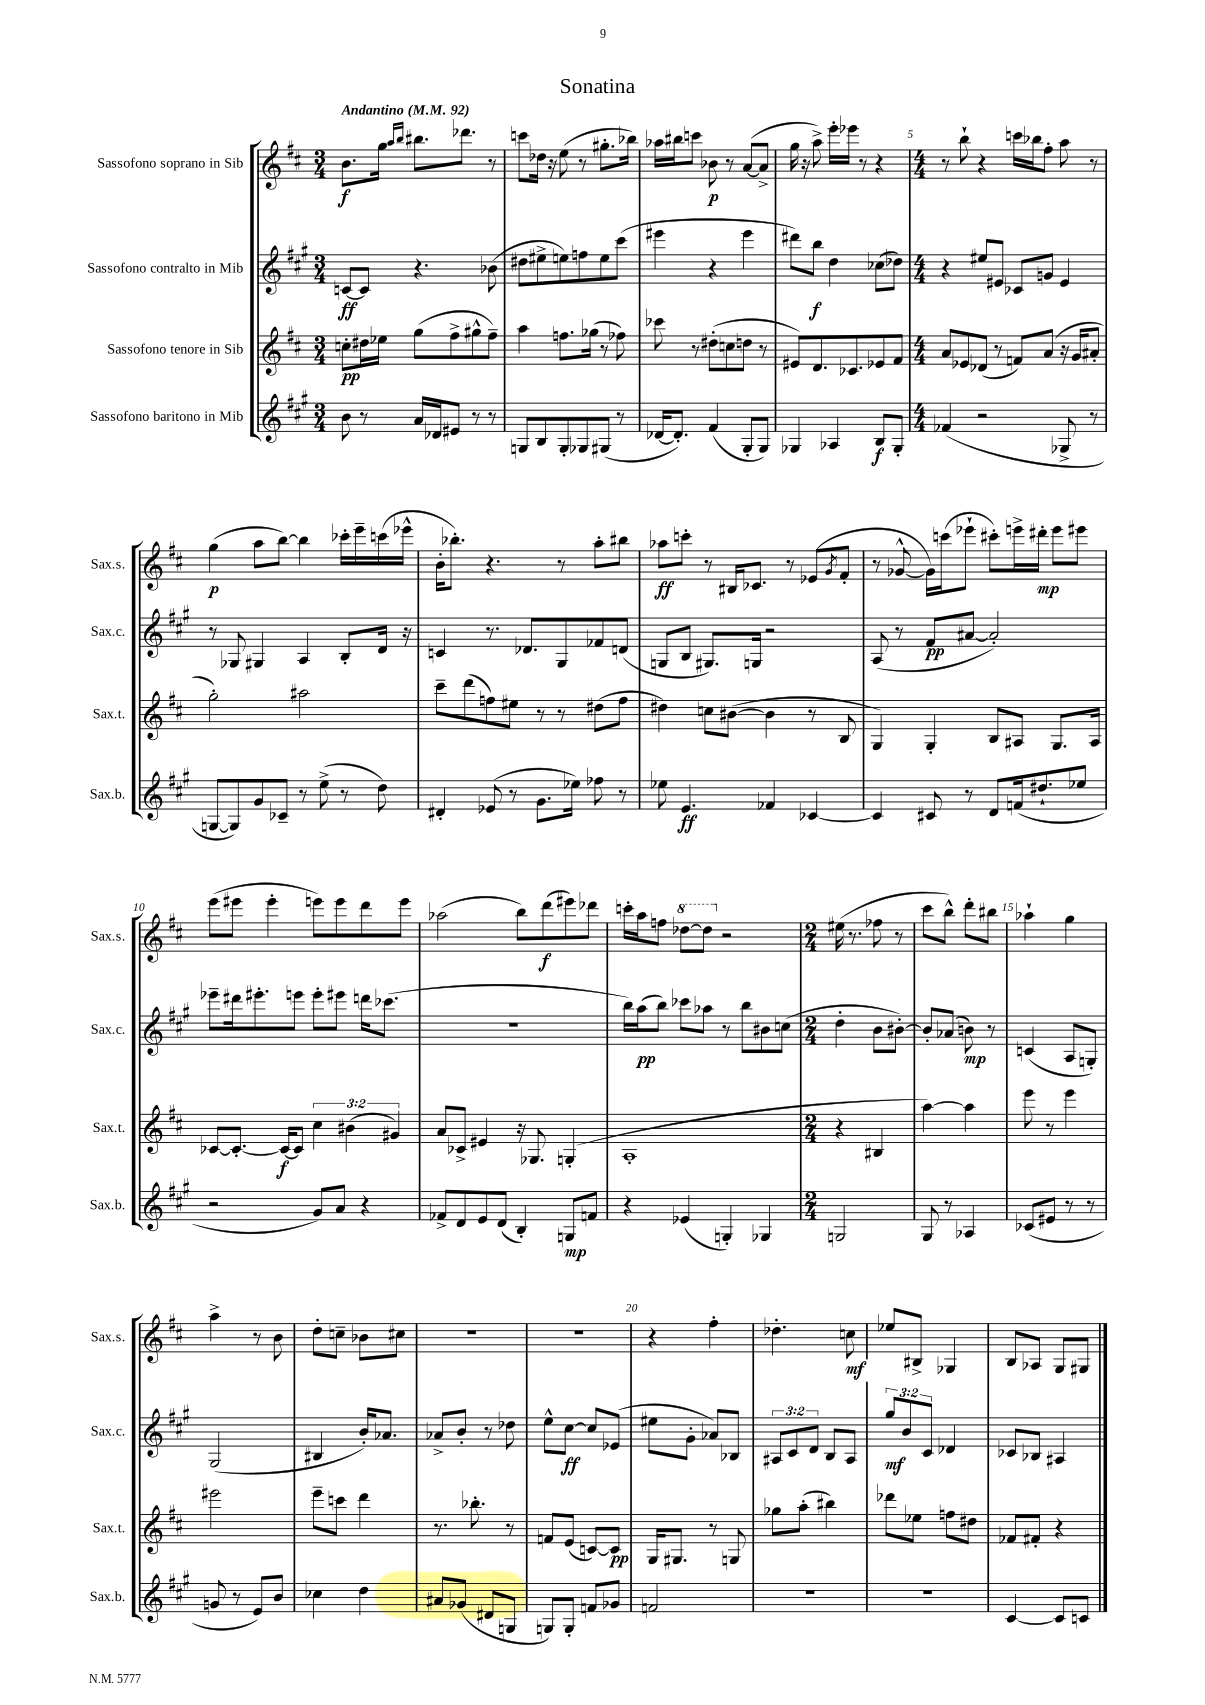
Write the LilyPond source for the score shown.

\header { title = "Sonatina" }
<<
\new StaffGroup <<
\new Staff = "s0" \with { instrumentName = "Sassofono soprano in Sib" shortInstrumentName = "Sax.s." } {
    \clef treble \key d \major \numericTimeSignature \time 3/4 \tempo "Andantino" 4 = 92
    b'8.\f g''16 \grace { a''16 b''16 } bis''8. des'''8. r8 |
    c'''8 des''16 r16 e''8( r8 gis''8.-. bes''16) |
    aes''16 bis''16 c'''8 bes'8\p r8 a'8~( a'8-> |
    g''16 r16 a''8->) e'''16-. ees'''16 r8 r4 |
    \numericTimeSignature \time 4/4 r8 b''8-! r4 c'''16 bes''16 fis''8-. a''8 r8 |
    g''4\p( a''8 b''8~) b''4 ces'''16-. e'''16-- c'''16( ees'''16-^ |
    b'16-. bes''8.-.) r4. r8 a''8-. bis''8 |
    aes''8\ff c'''8-. r8 bis16 ces'8. r8 ees'8( \acciaccatura { g'8 } fis'8-. |
    r8 ges'8~-^ ges'16) c'''16( ees'''8-! cis'''8-.) e'''16-> dis'''16-.\mp e'''8 eis'''8 |
    e'''8( eis'''8 eis'''4-. e'''8) e'''8 d'''8 e'''8 |
    aes''2( b''8) d'''8\f( eis'''8) des'''8 |
    c'''16-. a''16 f''8 \ottava #1 des'''8~ des'''8 \ottava #0 r2 |
    \numericTimeSignature \time 2/4 eis''16( r8. fes''8 r8 |
    cis'''8 b''8-^) d'''8-. bis''8 |
    aes''4-! g''4 |
    a''4-> r8 b'8 |
    d''8-. c''8-- bes'8 cis''8 |
    r2 |
    R2 |
    r4 fis''4-. |
    des''4.-. c''8\mf |
    ees''8 bis8-> ges4 |
    b8 aes8 g8 gis8 \bar "|." |
}
\new Staff = "s1" \with { instrumentName = "Sassofono contralto in Mib" shortInstrumentName = "Sax.c." } {
    \clef treble \key a \major \numericTimeSignature \time 3/4 \override Staff.TupletNumber.text = #tuplet-number::calc-fraction-text
    c'8~\ff c'8 r4. bes'8( |
    dis''8 eis''8-> e''8) f''8 e''8 cis'''8( |
    eis'''4 r4 eis'''4 |
    dis'''8) b''8\f d''4 ces''8( des''8) |
    \numericTimeSignature \time 4/4 r4 eis''8 eis'8 ces'8 g'8 eis'4 |
    r8 ges8 gis4 a4 b8-. d'16 r16 |
    c'4 r8. des'8. gis8 fes'8 d'8( |
    g8 b8 gis8.) g16 r2 |
    a8( r8 fis'8\pp ais'8~ ais'2-.) |
    ees'''8-- dis'''16 eis'''8.-. e'''8 e'''8-. eis'''8 d'''16 ces'''8.( |
    R1 |
    b''16) a''16\pp( b''8) ces'''8 aes''8 r8 b''8 bis'8 c''8( |
    \numericTimeSignature \time 2/4 d''4-. b'8 bis'8~-.) |
    bis'8-. aes'8( b'8\mp) r8 |
    c'4( a8 g8-.) |
    gis2( |
    bis4 b'16-.) aes'8. |
    aes'8-> b'8-. r8 des''8 |
    e''8-^ cis''8~\ff cis''8 ees'8( |
    eis''8 gis'8-. aes'8) bes8 |
    \tuplet 3/2 { ais8 cis'8 d'8 } b8 ais8 |
    \tuplet 3/2 { gis''8\mf b'8 cis'8 } des'4 |
    ces'8 bes8 ais4 \bar "|." |
}
\new Staff = "s2" \with { instrumentName = "Sassofono tenore in Sib" shortInstrumentName = "Sax.t." } {
    \clef treble \key d \major \numericTimeSignature \time 3/4 \override Staff.TupletNumber.text = #tuplet-number::calc-fraction-text
    c''8-.\pp dis''16 ees''16 g''8( fis''8-> gis''8-^ fis''8--) |
    a''4 f''8. ges''16( r8 fes''8) |
    ces'''8 r8 dis''8-.( c''8 d''8 r8 |
    eis'8) d'8. ces'8. ees'8 fis'8 |
    \numericTimeSignature \time 4/4 a'8 ees'8 des'8( r8 f'8) a'8( r16 g'16 ais'8-. |
    g''2-.) ais''2 |
    cis'''8-- d'''8( f''8) eis''8 r8 r8 dis''8( f''8 |
    dis''4) c''8 bis'8~( bis'4 r8 b8 |
    g4) g4-. b8 ais8 g8. ais16 |
    ces'8~ ces'8.~-. ces'16~\f ces'8 \tuplet 3/2 { cis''4 bis'4( gis'4) } |
    a'8 ces'8-> eis'4 r16 ges8. g4-.( |
    a1-. |
    \numericTimeSignature \time 2/4 r4 bis4 |
    a''4~) a''4 |
    e'''8 r8 e'''4 |
    eis'''2 |
    e'''8-- c'''8 d'''4 |
    r8. bes''8.-. r8 |
    f'8 e'8( c'8~) c'8\pp |
    g16 gis8. r8 g8 |
    ges''8 a''8-.( bis''4) |
    des'''8 ees''8 f''8 dis''8 |
    fes'8 fis'8-. r4 \bar "|." |
}
\new Staff = "s3" \with { instrumentName = "Sassofono baritono in Mib" shortInstrumentName = "Sax.b." } {
    \clef treble \key a \major \numericTimeSignature \time 3/4
    b'8 r8 a'16 des'16 eis'8 r8 r8 |
    g8 b8 g8-. ges8 gis8( r8 |
    des'16~ des'8.-.) fis'4( gis8-. gis8) |
    ges4 aes4 b8\f ges8-. |
    \numericTimeSignature \time 4/4 fes'4( r2 ges8-> r8 |
    g8~ g8) gis'8 ces'8-- r8 e''8->( r8 d''8) |
    dis'4-. ees'8( r8 gis'8. ees''16) fes''8 r8 |
    ees''8 e'4.\ff fes'4 ces'4~ |
    ces'4 cis'8 r8 d'8 f'16( dis''8.-! ees''8 |
    r2 gis'8) a'8 r4 |
    fes'8-> d'8 e'8 d'8( b4-.) g8\mp f'8 |
    r4 ees'4( g4-.) ges4 |
    \numericTimeSignature \time 2/4 g2 |
    gis8 r8 aes4 |
    ces'8( eis'8 r8 r8 |
    g'8 r8 e'8) b'8 |
    ces''4 d''4 |
    ais'8 ges'8( dis'8 g8 |
    g8) g8-. f'8 ges'8 |
    f'2 |
    R2 |
    R2 |
    cis'4~ cis'8 c'8 \bar "|." |
}
>>
>>
\layout { \context { \Score \override BarNumber.break-visibility = ##(#f #t #t) barNumberVisibility = #(every-nth-bar-number-visible 5) } }
